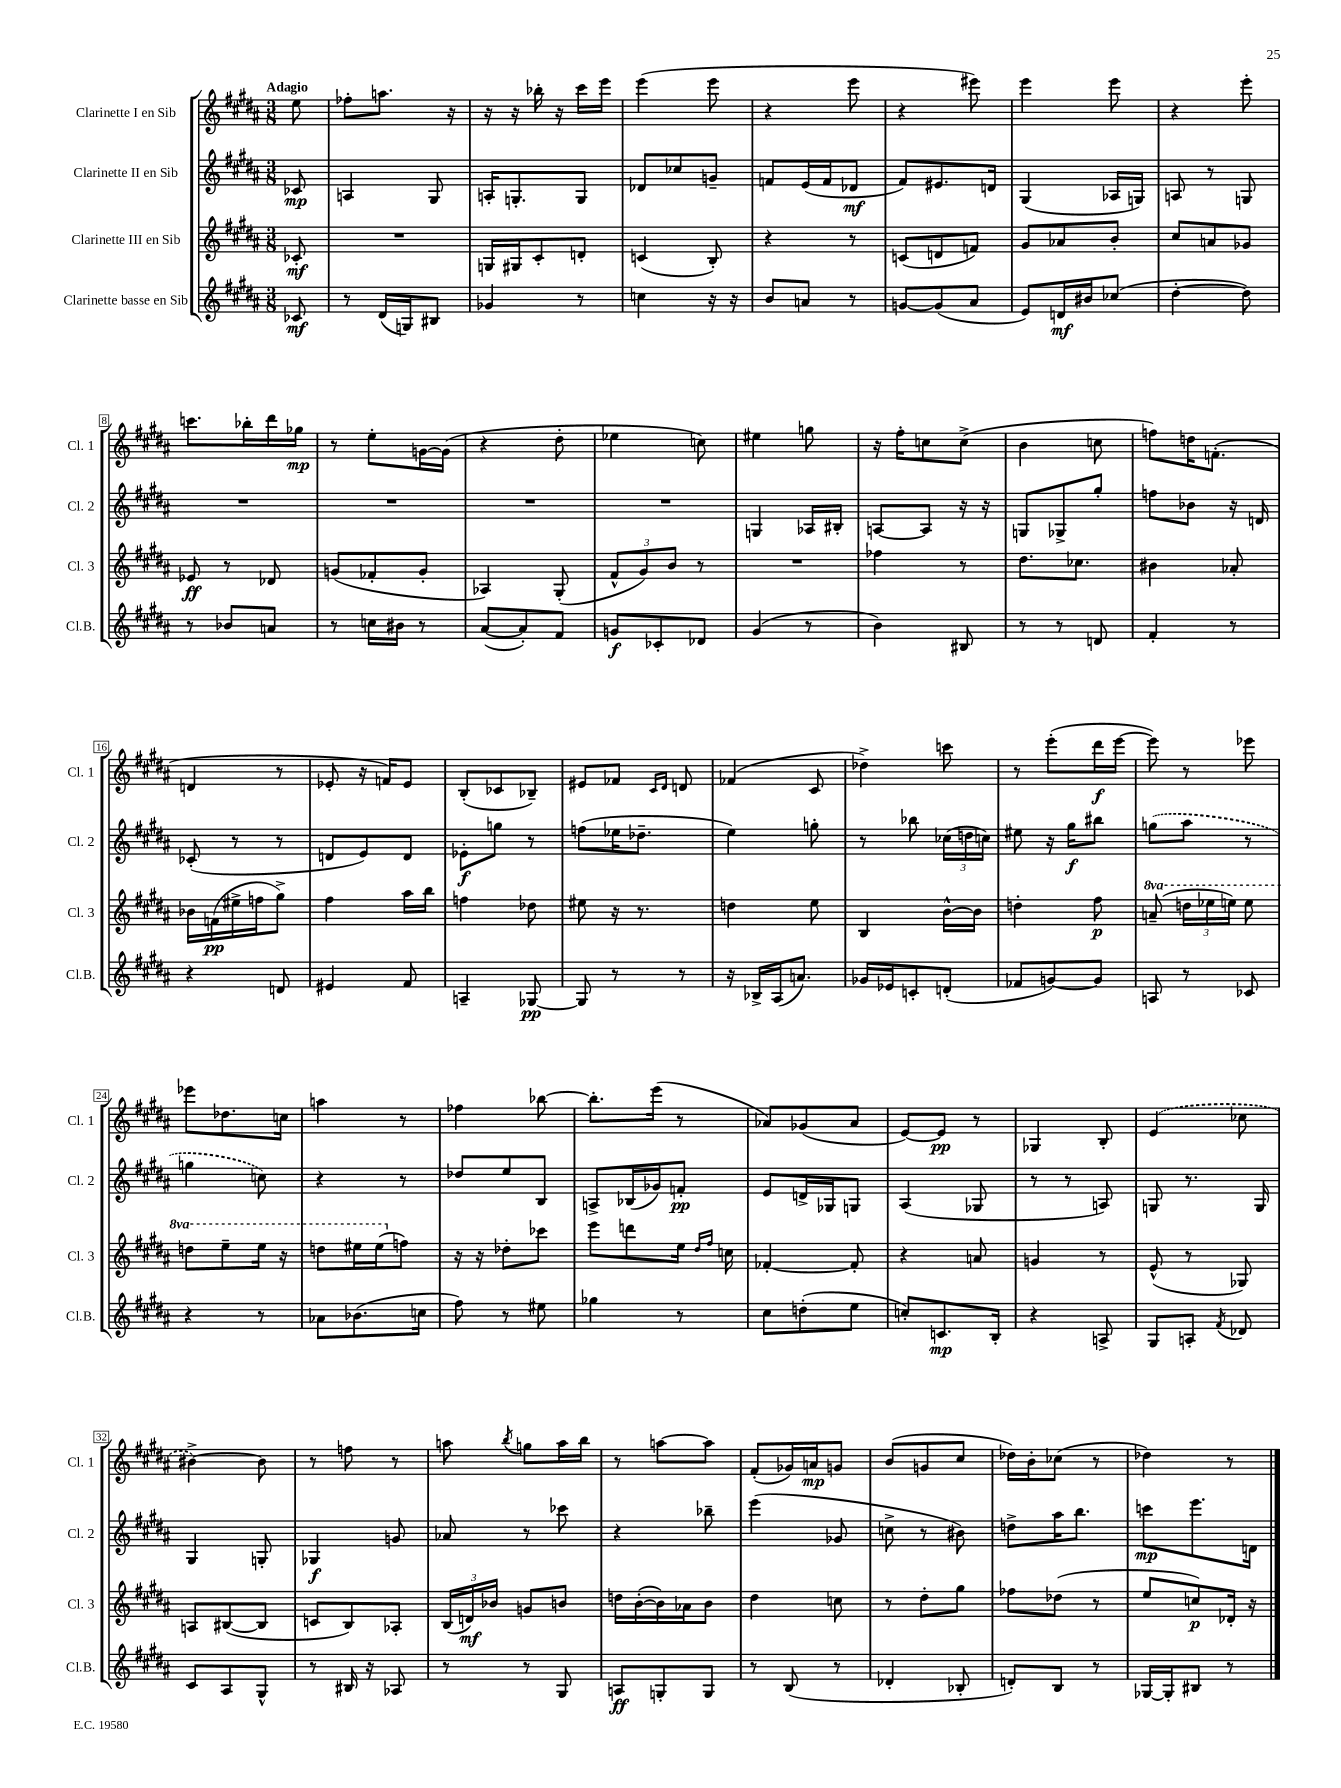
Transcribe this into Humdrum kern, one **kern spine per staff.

**kern	**kern	**kern	**kern
*staff4	*staff3	*staff2	*staff1
*clefG2	*clefG2	*clefG2	*clefG2
*k[f#c#g#d#a#]	*k[f#c#g#d#a#]	*k[f#c#g#d#a#]	*k[f#c#g#d#a#]
*M3/8	*M3/8	*M3/8	*M3/8
8c-	8c-'	8c-	8ee
=	=	=	=
8r	4.r	4A	8ff-'
(16d#	.	.	8.aa
16G)	.	.	.
8B#	.	8G#	.
.	.	.	16r
=	=	=	=
4g-	16G	16A'	16r
.	16G#	8.G'	16r
.	8c#'	.	16bb-'
.	.	.	16r
8r	8d'	8G	16ccc#
.	.	.	16eee
=	=	=	=
4cc	(4c	8d-	(4eee
.	.	8cc-	.
16r	8B')	8g~	8eee
16r	.	.	.
=	=	=	=
8b	4r	8f	4r
8a	.	(16e	.
.	.	16f	.
8r	8r	8d-	8eee
=	=	=	=
[8g	(8c	8f#)	4r
(8g]	8d	8.e#	.
8a#	8f)	.	8eee#)
.	.	16d	.
=	=	=	=
8e)	8g#	(4G#	4eee
16d	8a-	.	.
16b#	.	.	.
(8cc-	8b'	16A-	8eee
.	.	16G)	.
=	=	=	=
[4dd#'	8cc#	8A	4r
.	8a	8r	.
8dd#])	8g-	8G	8eee'
=	=	=	=
8r	8e-	4.r	8.ccc
8b-	8r	.	.
.	.	.	16bb-'
8a	8d-	.	16ddd#
.	.	.	16gg-
=	=	=	=
8r	(8g	4.r	8r
16cc	8f-'	.	8ee'
16b#	.	.	.
8r	8g'	.	[16g
.	.	.	(16g]
=	=	=	=
([8a#	4A-)	4.r	4r
8a#'])	.	.	.
8f#	(8G#'	.	8dd#'
=	=	=	=
8g	12f#^^	4.r	4ee-
.	12g#)	.	.
8c-'	.	.	.
.	12b	.	.
8d-	8r	.	8cc)
=	=	=	=
(4g#	4.r	4G	4ee#
8r	.	16A-	8gg
.	.	16B#'	.
=	=	=	=
4b)	4ff-	[8A	16r
.	.	.	16ff#'
.	.	8A]	8cc
8B#	8r	16r	(8cc^
.	.	16r	.
=	=	=	=
8r	8.dd#	8G	4b
8r	.	8G-^	.
.	8.cc-	.	.
8d	.	8gg#'	8cc
=	=	=	=
4f#'	4b#	8ff	8ff)
.	.	8b-	16dd
.	.	.	(8.f'
8r	8a-'	16r	.
.	.	16d	.
=	=	=	=
4r	16b-	(8c-'	4d
.	(16f	.	.
.	16ee#^	8r	.
.	16ff	.	.
8d	8gg#^)	8r	8r
=	=	=	=
4e#	4ff#	8d	8e-'
.	.	8e)	16r
.	.	.	16f)
8f#	16aa#	8d	8e-
.	16bb	.	.
=	=	=	=
4A~	4ff	8e-'	(8B'
.	.	8gg	8c-
[8G-	8dd-	8r	8B-~)
=	=	=	=
8G-]	8ee#	(8ff	8e#
8r	16r	16ee-	8f-
.	8.r	8.dd-~	.
.	.	.	16qqc#
.	.	.	16qqd#
8r	.	.	8d
=	=	=	=
16r	4dd	4ee)	(4f-
16B-^	.	.	.
(16A#	.	.	.
8.a)	.	.	.
.	8ee	8gg'	8c#
=	=	=	=
16g-	4B	8r	4dd-^)
16e-	.	.	.
8c'	.	8bb-	.
(8d'	[16b^^	(24cc-	8ccc
.	.	24dd	.
.	16b]	.	.
.	.	24cc)	.
=	=	=	=
8f-	4dd'	8ee#	8r
[8g)	.	16r	(8eee'
.	.	16gg#	.
8g]	8ff#	8bb#	16ddd#
.	.	.	[16eee
=	=	=	=
8A	(8aa~	(8gg	8eee])
8r	24ddd	8aa#	8r
.	24eee-	.	.
.	24eee)	.	.
8c-	8eee	8r	8eee-
=	=	=	=
4r	8ddd	4gg	8eee-
.	8eee~	.	8.dd-
8r	16eee	8cc)	.
.	16r	.	16cc
=	=	=	=
8a-	8ddd	4r	4aa
(8.b-	16eee#	.	.
.	(16eee#	.	.
.	8ff)	8r	8r
16cc	.	.	.
=	=	=	=
8ff#)	16r	8dd-	4ff-
.	16r	.	.
8r	8dd-'	8ee	.
8ee#	8ccc-	8B	[8bb-
=	=	=	=
4gg-	8eee	8A^	8.bb-']
.	8ddd	(16B-	.
.	.	16g-)	(16eee
8r	16ee	8f'	8r
.	16qqdd#	.	.
.	16qqff#	.	.
.	16cc	.	.
=	=	=	=
8cc#	[4f-'	8e	8a-)
(8dd'	.	16d^	(8g-
.	.	16G-	.
8ee	8f-']	8G	8a-
=	=	=	=
8cc')	4r	(4A#	[8e)
8.c	.	.	8e]
.	8a	8G-	8r
16B'	.	.	.
=	=	=	=
4r	4g	8r	4G-
.	.	8r	.
8A^	8r	8A)	8B'
=	=	=	=
8G#	(8e^^	8G	(4e
8A'	8r	8.r	.
8qf#	.	.	.
8d-	8G-)	.	8cc-
.	.	16G	.
=	=	=	=
8c#	8A	4G#	[4b#^)
8A#	([8B#	.	.
8G#^^	8B#]	8G'	8b#]
=	=	=	=
8r	8c	4G-	8r
16B#	8B)	.	8ff
16r	.	.	.
8A-	8A-'	8g	8r
=	=	=	=
8r	(24B	8a-	8aa
.	24d)	.	.
.	24b-	.	.
.	.	.	8qbb
8r	8g	8r	8gg
8G#	8b	8ccc-	16aa
.	.	.	16bb
=	=	=	=
8A	16dd	4r	8r
.	([16b'	.	.
8G'	16b])	.	[8aa
.	16a-	.	.
8G	8b	8bb-~	8aa]
=	=	=	=
8r	4dd#	(4eee	(8f#'
(8B	.	.	16g-)
.	.	.	16a
8r	8cc	8g-	8g
=	=	=	=
4d-'	8r	8cc^	(8b
.	8dd#'	8r	8g
8B-'	8gg#	8b#)	8cc#
=	=	=	=
8d')	8ff-	8dd^	16dd-)
.	.	.	16b'
8B	(8dd-	16aa#	(8cc-
.	.	8.bb	.
8r	8r	.	8r
=	=	=	=
[16G-	8ee	8ccc	4dd-)
16G-']	.	.	.
8B#	8cc)	8.eee	.
8r	16d-'	.	8r
.	16r	16d	.
==	==	==	==
*-	*-	*-	*-
